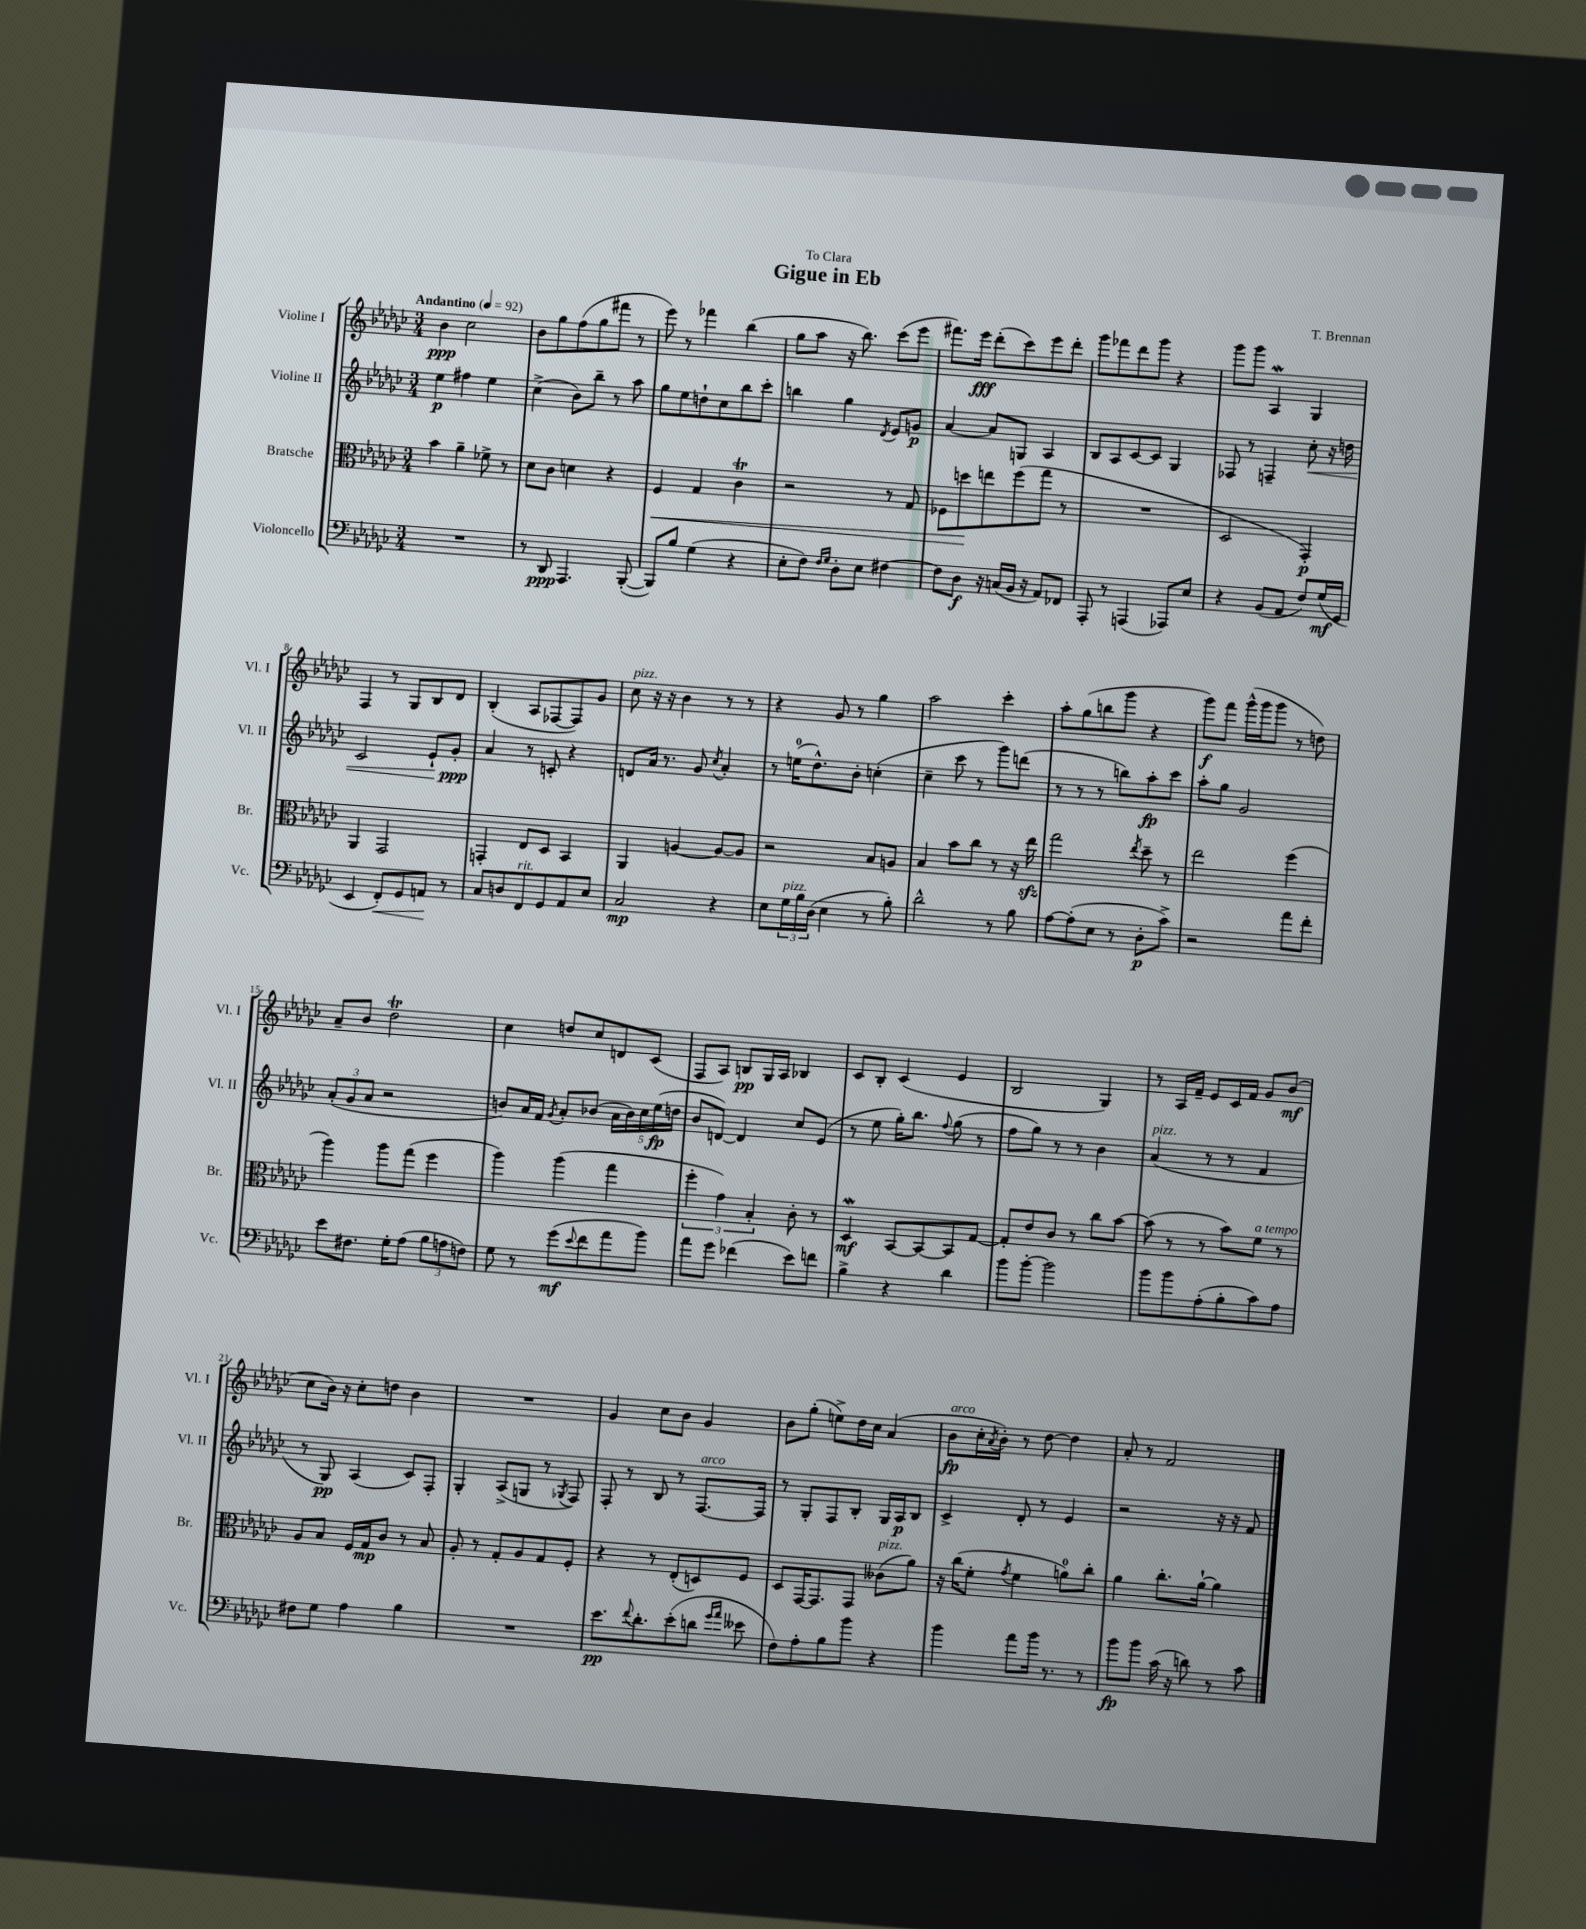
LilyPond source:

\header { title = "Gigue in Eb" composer = "T. Brennan" dedication = "To Clara" }
<<
\new StaffGroup <<
\new Staff = "s0" \with { instrumentName = "Violine I" shortInstrumentName = "Vl. I" } {
    \clef treble \key ges \major \numericTimeSignature \time 3/4 \tempo "Andantino" 4 = 92
    bes'4\ppp ces''2 |
    bes'8 ges''8 f''8( ges''8 fis'''8 r8 |
    ees'''8) r8 fes'''4 bes''4( |
    ges''8 aes''8 r16 bes''8.) ces'''8( ees'''8 |
    fis'''8.) ees'''16\fff des'''8-.( ces'''8) ees'''8 des'''8-. |
    ges'''8 fes'''8 des'''8 ges'''8 r4 |
    ges'''8 ges'''8 aes4\mordent ges4 |
    f4 r8 ges8 bes8 des'8 |
    bes4-.( aes8 fes8~ fes8) ges'8 |
    ces''8^\markup { \italic "pizz." } r16 r16 bes'4 r8 r8 |
    r4 ges'8 r8 ges''4 |
    aes''2 ces'''4-. |
    aes''8-. ges''8( b''8 ges'''8 r4 |
    ges'''8\f) f'''8 ges'''16-^( ges'''16 ges'''8 r8 d''8) |
    aes'8-- bes'8 des''2\trill |
    ces''4 d''8 ces''8 d'8 ces'8( |
    f8 aes8) b8\pp ges16 aes16 bes4 |
    ces'8 bes8-. ces'4( ees'4 |
    bes2 ges4) |
    r8 aes16 f'16-- ees'8 ces'16 f'16 ges'8 bes'8\mf( |
    ces''8 bes'16) r16 ces''8-. d''8 bes'4 |
    R2. |
    ges'4 ces''8 bes'8 ges'4 |
    bes'8 ges''8-.( e''8->) des''16 ces''16 aes'4( |
    bes'8\fp^\markup { \italic "arco" } ces''16-. \acciaccatura { aes'8 } bes'16-.) r8 des''8~ des''4 |
    aes'8-. r8 f'2 \bar "|." |
}
\new Staff = "s1" \with { instrumentName = "Violine II" shortInstrumentName = "Vl. II" } {
    \clef treble \key ges \major \numericTimeSignature \time 3/4
    ees''4\p fis''4 ees''4 |
    ces''4->( bes'8) bes''8-- r8 aes''8 |
    ges''8 ees''8 d''8-! ces''8 bes''8 ces'''8-. |
    b''4 ges''4 \acciaccatura { des'8 } ees'8 g'8\p |
    aes'4~ aes'8 g8 aes4 |
    bes8 aes8 ces'8~ ces'8 ges4 |
    fes8 r8 f4-- ces''8-.\< r16 d''16 |
    ces'2 ees'8-! ges'8-.\ppp\! |
    aes'4 r8 c'8-. r4 |
    d'8 aes'16 r8. ges'8 \acciaccatura { ces''8 } aes'4-. |
    r8 e''16-0( des''8.-^) bes'8-. c''4-.( |
    ces''4-- ces'''8 r8 ges'''8) d'''8( |
    r8 r8 r8 b''8) aes''8-.\fp ces'''8 |
    aes''8-. ges''8 ges'2 |
    \tuplet 3/2 { aes'8-.( ges'8 aes'8 } r2 |
    b'8) aes'16 f'16 \acciaccatura { ges'8 } aes'8-. bes'8( \tuplet 5/4 { aes'16 bes'16) ces''16 ees''16\fp( d''16 } |
    bes'8 d'8~) d'4 ces''8 ees'8( |
    r8 ees''8 ges''16-.) bes''8. \appoggiatura { f''8 } ges''8( r8 |
    f''8 ges''8) r8 r8 bes'4 |
    aes'4^\markup { \italic "pizz." }( r8 r8 f'4 |
    r8 ges8\pp) aes4( ces'8) f8-. |
    ges4-. aes8->( g8 r8 \acciaccatura { ges8 } f8) |
    f8-. r8 bes8 r8 f8.~^\markup { \italic "arco" } f16 |
    r8 ges8-. f8 bes8-. ges16 aes16\p bes8 |
    ces'4-> des'8-. r8 ees'4 |
    r2 r16 r16 f'8 \bar "|." |
}
\new Staff = "s2" \with { instrumentName = "Bratsche" shortInstrumentName = "Br." } {
    \clef alto \key ges \major \numericTimeSignature \time 3/4
    bes'4 aes'4-- fes'8-> r8 |
    des'8 ces'8 d'4 r4 |
    f4\< ges4 ces'4\trill |
    r2 r8 ges8 |
    fes8 d''8\! e''8 f''8( ges''8 r8 |
    R2. |
    des2 ges,4-.\p) |
    aes,4 ges,2 |
    g,4-. ees8 des8 bes,4 |
    aes,4 a4~ a8~ a8 |
    r2 bes8 a8 |
    bes4 bes'8 ces''8 r8 r16 ees''16\sfz |
    ges''2 \acciaccatura { ees''8 } des''8-- r8 |
    ees''2 f''4( |
    aes''4) aes''8 ges''8( f''4 |
    aes''4) aes''4( ges''4 |
    \tuplet 3/2 { f''4-. ges'4) bes4-. } ces'8-. r8 |
    des4\mordent\mf bes,8~ bes,8~ bes,8 ges8~ |
    ges8-. ees'8 ces'8 r8 ces''8 bes'8~ |
    bes'8( r8 r8 bes'8) f'8^\markup { \italic "a tempo" } r8 |
    aes8 bes8 f16 ges16\mp ces'8 r8 bes8 |
    aes8-. r8 ges8-. aes8 ges8 f8-. |
    r4 r8 ees8-.( d8) f8 |
    des8 ges,16~ ges,8. ges,8 ceses'8^\markup { \italic "pizz." }( aes'8) |
    r16 ces''16( f'8-. \acciaccatura { ges'8 } f'4 a'8-0) ces''8-. |
    aes'4 ces''8.-. aes'16~-! aes'4 \bar "|." |
}
\new Staff = "s3" \with { instrumentName = "Violoncello" shortInstrumentName = "Vc." } {
    \clef bass \key ges \major \numericTimeSignature \time 3/4
    R2. |
    r8 des,8\ppp aes,,4. bes,,8~-.( |
    bes,,8) bes8 ges4( r4 |
    ees8-. f8) \grace { f16 ges16 } des8-. ees8 fis4~ |
    fis8 des8\f r16 c16( bes,16 r16 aes,8) fes,8 |
    aes,,8-. r8 a,,4( aes,,8) ees8 |
    r4 bes,8( aes,8 f8) ges16\mf( ges,16 |
    ees,4 f,8-.\<) ges,8 a,8\! r8 |
    ces8 d8 f,8^\markup { \italic "rit." } ges,8 aes,8 ees8 |
    ces2\mp r4 |
    ees8 \tuplet 3/2 { ges16^\markup { \italic "pizz." } bes16 des16( } ees4 r8 bes8-.) |
    des'2-^ r8 bes8 |
    aes8~ aes8-.( ees8 r8 des8-.\p ces'8->) |
    r2 aes'8 f'8-. |
    ees'8 fis8. ges16-. aes8( \tuplet 3/2 { bes8 a8 f8) } |
    ges8 r8 ges'8\mf( \appoggiatura { ees'8 } f'8 aes'8 bes'8) |
    aes'8 ges'8 fes'4( ees'8) f'8 |
    bes4-> r4 des'4 |
    bes'8 bes'8~-. bes'2 |
    bes'8 bes'8 aes8-.( bes8-. ces'8) aes8 |
    fis8 ges8 aes4 bes4 |
    R2. |
    ees'8.\pp \appoggiatura { f'8 } des'8.-. ees'8-.( d'8 \grace { ges'16 aes'16 } eeses'8 |
    f8) aes8-. bes8 bes'8 r4 |
    bes'4 aes'8 bes'16 r8. r8 |
    bes'8\fp bes'8 ces'16( r16 d'8) r8 ces'8 \bar "|." |
}
>>
>>
